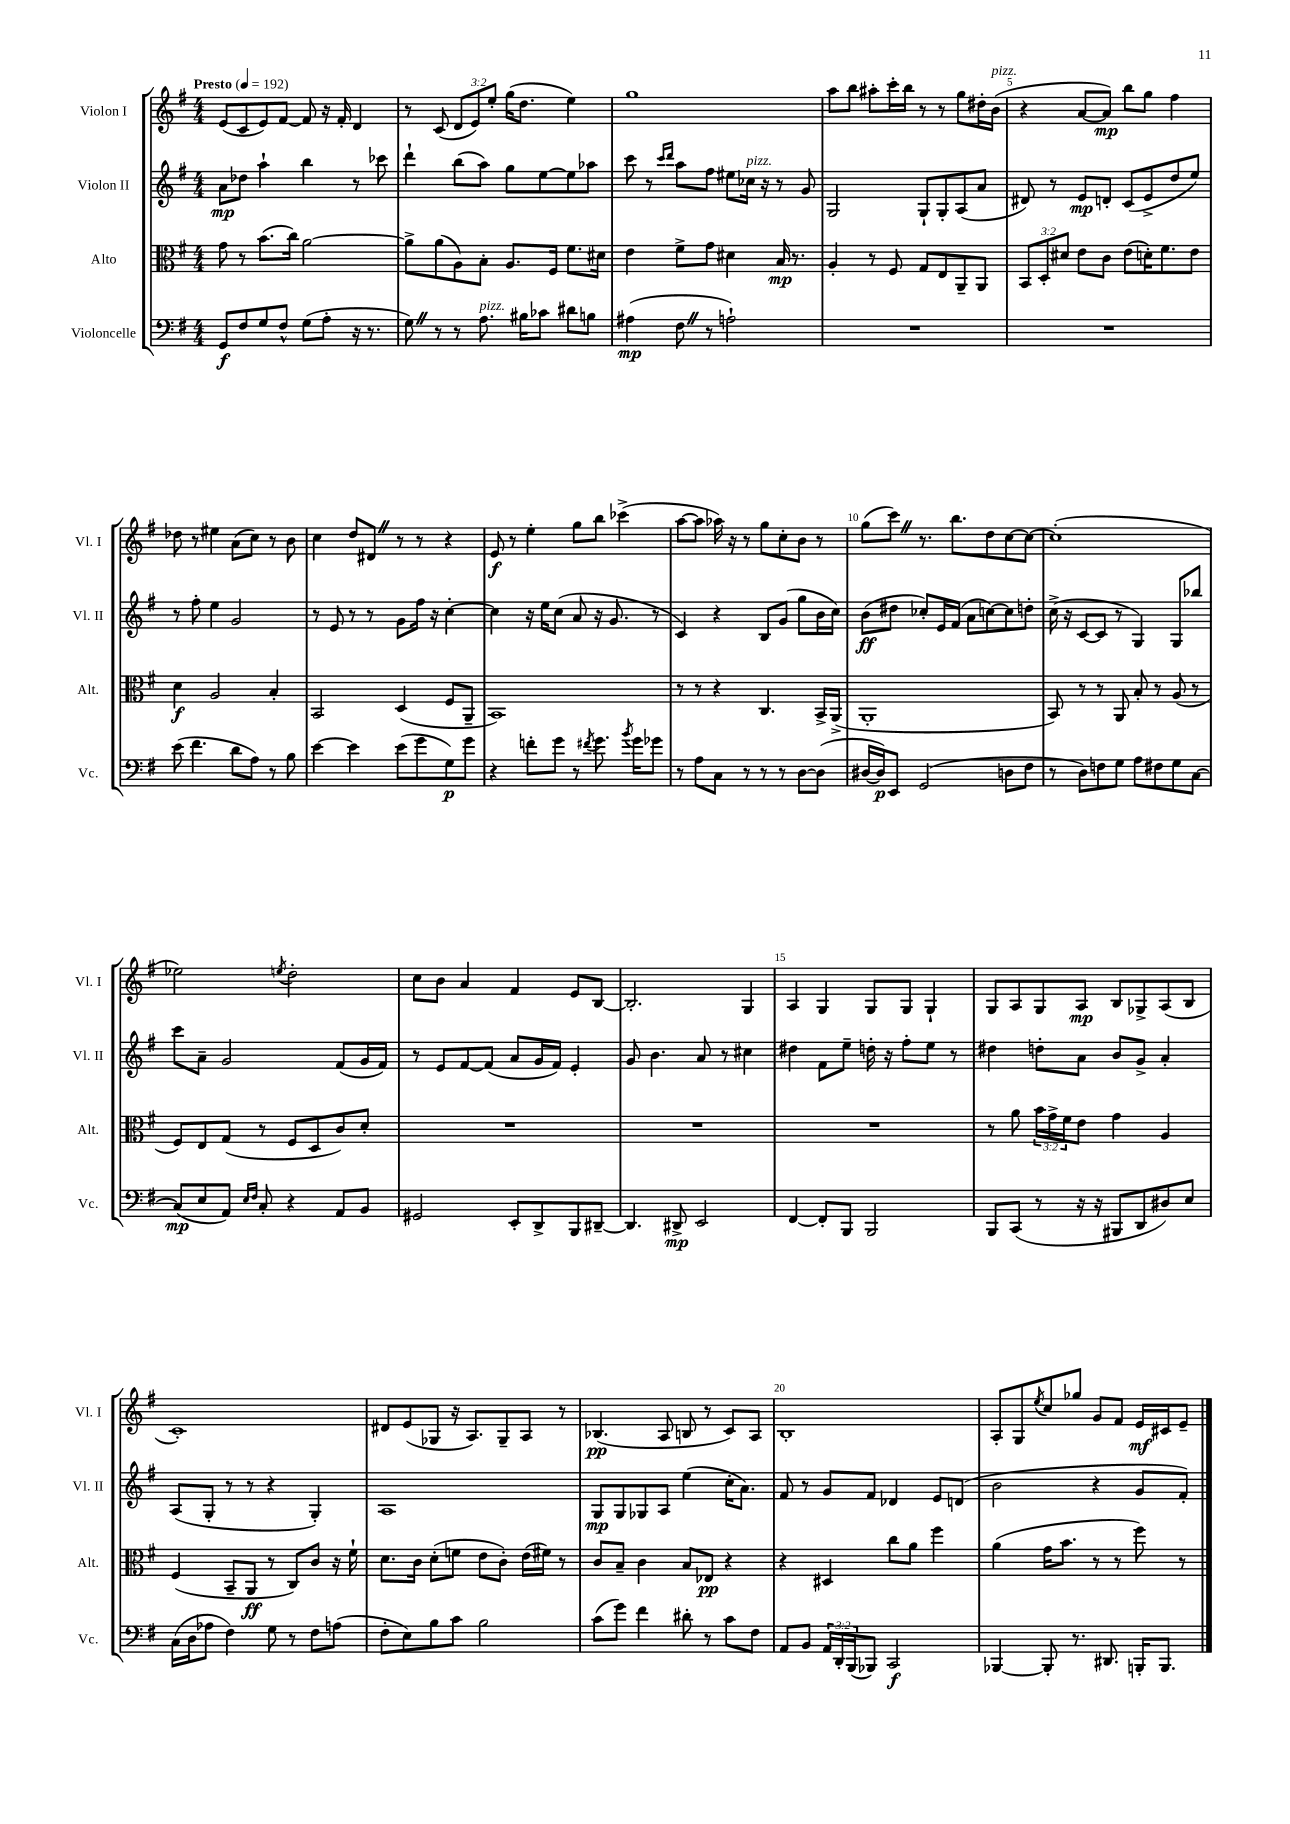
<<
\new StaffGroup <<
\new Staff = "s0" \with { instrumentName = "Violon I" shortInstrumentName = "Vl. I" } {
    \clef treble \key g \major \numericTimeSignature \time 4/4 \override Staff.TupletNumber.text = #tuplet-number::calc-fraction-text \tempo "Presto" 4 = 192
    e'8( c'8 e'8) fis'8~ fis'8 r16 fis'16-. d'4 |
    r8 c'8( \tuplet 3/2 { d'8 e'8) e''8-. } g''16( d''8. e''4) |
    g''1 |
    a''8 b''8 ais''8-. c'''16-. b''16 r8 r8 g''8 dis''16-. b'16^\markup { \italic "pizz." }( |
    r4 a'8~ a'8\mp) b''8 g''8 fis''4 |
    des''8 r8 eis''4 a'8( c''8) r8 b'8 |
    c''4 d''8 dis'8 \once \override BreathingSign.text = \markup { \musicglyph "scripts.caesura.straight" } \breathe r8 r8 r4 |
    e'8\f r8 e''4-. g''8 b''8 ces'''4->( |
    a''8~ a''8 aes''16) r16 r8 g''8 c''8-. b'8 r8 |
    g''8( c'''8) \once \override BreathingSign.text = \markup { \musicglyph "scripts.caesura.straight" } \breathe r8. b''8. d''8 c''8~ c''8~ |
    c''1-.( |
    ees''2) \acciaccatura { e''8 } d''2-. |
    c''8 b'8 a'4 fis'4 e'8 b8~ |
    b2.-. g4 |
    a4 g4 g8 g8 g4-! |
    g8 a8 g8 a8\mp b8 ges8-> a8( b8 |
    c'1-.) |
    dis'8 e'8( ges8 r16 a8.) ges8-- a8 r8 |
    bes4.\pp( a8 b8 r8 c'8) a8 |
    b1-. |
    a8-. g8 \acciaccatura { e''8 } c''8 ges''8 g'8 fis'8 e'16\mf cis'16 e'8-- \bar "|." |
}
\new Staff = "s1" \with { instrumentName = "Violon II" shortInstrumentName = "Vl. II" } {
    \clef treble \key g \major \numericTimeSignature \time 4/4
    a'8\mp des''8 a''4-! b''4 r8 ces'''8 |
    d'''4-! b''8( a''8) g''8 e''8~ e''8 aes''8 |
    c'''8 r8 \grace { c'''16 d'''16 } a''8 fis''8 eis''8 ces''16^\markup { \italic "pizz." } r16 r8 g'8 |
    g2 g8-! g8-. a8( a'8 |
    dis'8) r8 e'8\mp d'8-. c'8( e'8-> d''8 e''8) |
    r8 fis''8-. e''4 g'2 |
    r8 e'8 r8 r8 g'8 fis''16 r16 c''4~-. |
    c''4 r16 e''16 c''8( a'8 r16 g'8. r8 |
    c'4) r4 b8 g'8( g''8 b'16 c''16) |
    b'8\ff( dis''8 ces''8-.) e'16 fis'16( a'8 c''8~) c''8 d''8-. |
    c''16->( r16 c'8~ c'8 r8 g4) g8 bes''8 |
    c'''8 a'8-- g'2 fis'8( g'16 fis'16) |
    r8 e'8 fis'8~ fis'8( a'8 g'16 fis'16) e'4-. |
    g'8 b'4. a'8 r8 cis''4 |
    dis''4 fis'8 e''8-- d''16-. r16 fis''8-. e''8 r8 |
    dis''4 d''8-. a'8 b'8 g'8-> a'4-. |
    a8( g8-. r8 r8 r4 g4-.) |
    a1 |
    g8\mp g8 ges8 a8 e''4( c''16-. a'8.) |
    fis'8 r8 g'8 fis'8 des'4 e'8 d'8( |
    b'2 r4 g'8 fis'8-.) \bar "|." |
}
\new Staff = "s2" \with { instrumentName = "Alto" shortInstrumentName = "Alt." } {
    \clef alto \key g \major \numericTimeSignature \time 4/4 \override Staff.TupletNumber.text = #tuplet-number::calc-fraction-text
    g'8 r8 b'8.( c''16) a'2~ |
    a'8-> a'8( a8) b8-. a8. fis16 fis'8. dis'16 |
    e'4 fis'8-> g'8 dis'4 b16\mp r8. |
    a4-. r8 fis8 g8 e8 a,8-- a,8 |
    \tuplet 3/2 { b,8 d8-. dis'8 } e'8 c'8 e'8( d'16-.) fis'8. e'8 |
    d'4\f a2 b4-. |
    b,2 d4( fis8 a,8-- |
    b,1) |
    r8 r8 r4 c4. b,16-> a,16->( |
    a,1-. |
    b,8) r8 r8 a,8 b8-. r8 a8( r8 |
    fis8) e8 g8( r8 fis8 d8 c'8) d'8-. |
    R1 |
    R1 |
    R1 |
    r8 a'8 \tuplet 3/2 { b'16 g'16-> fis'16 } e'8 g'4 a4 |
    fis4( b,8-- a,8\ff r8 c8) c'8 r16 fis'16-! |
    d'8. c'16 d'8-.( f'8 e'8 c'8-.) e'16( fis'16) r8 |
    c'8 b8-- c'4 b8 ees8\pp r4 |
    r4 dis4 c''8 a'8 fis''4 |
    a'4( g'16 b'8. r8 r8 fis''8) r8 \bar "|." |
}
\new Staff = "s3" \with { instrumentName = "Violoncelle" shortInstrumentName = "Vc." } {
    \clef bass \key g \major \numericTimeSignature \time 4/4 \override Staff.TupletNumber.text = #tuplet-number::calc-fraction-text
    g,8\f fis8 g8 fis8-^ g8( a8-. r16 r8. |
    g8) \once \override BreathingSign.text = \markup { \musicglyph "scripts.caesura.straight" } \breathe r8 r8 a8.^\markup { \italic "pizz." } bis16 ces'8 dis'8 b8 |
    ais4\mp( fis8 \once \override BreathingSign.text = \markup { \musicglyph "scripts.caesura.straight" } \breathe r8 a2-!) |
    R1 |
    R1 |
    e'8( fis'4. d'8 a8) r8 b8 |
    e'4~ e'4 e'8( g'8 g8\p) g'8 |
    r4 f'8-. g'8 r8 \acciaccatura { fis'8 } g'8. \acciaccatura { b'8 } g'16 ges'8 |
    r8 a8 c8 r8 r8 r8 d8~ d8( |
    dis16~ dis16\p) e,8 g,2( d8 fis8 |
    r8 d8) f8 g8 a8 fis8 g8 c8~ |
    c8\mp( e8 a,8) \grace { e16 fis16 } c8-. r4 a,8 b,8 |
    gis,2 e,8-. d,8-> b,,8 dis,8~-- |
    dis,4. dis,8->\mp e,2 |
    fis,4~ fis,8-. b,,8 b,,2 |
    b,,8 c,8( r8 r16 r16 bis,,8 d,8 dis8) e8 |
    c16( d16 aes8 fis4) g8 r8 fis8 a8( |
    fis8-. e8) b8 c'8 b2 |
    c'8( g'8) fis'4 dis'8-. r8 c'8 fis8 |
    a,8 b,8 \tuplet 3/2 { a,16 d,16-. b,,16( } bes,,8) c,2\f |
    bes,,4~ bes,,8-. r8. dis,8. b,,16-. b,,8. \bar "|." |
}
>>
>>
\layout { \context { \Score \override BarNumber.break-visibility = ##(#f #t #t) barNumberVisibility = #(every-nth-bar-number-visible 5) } }
